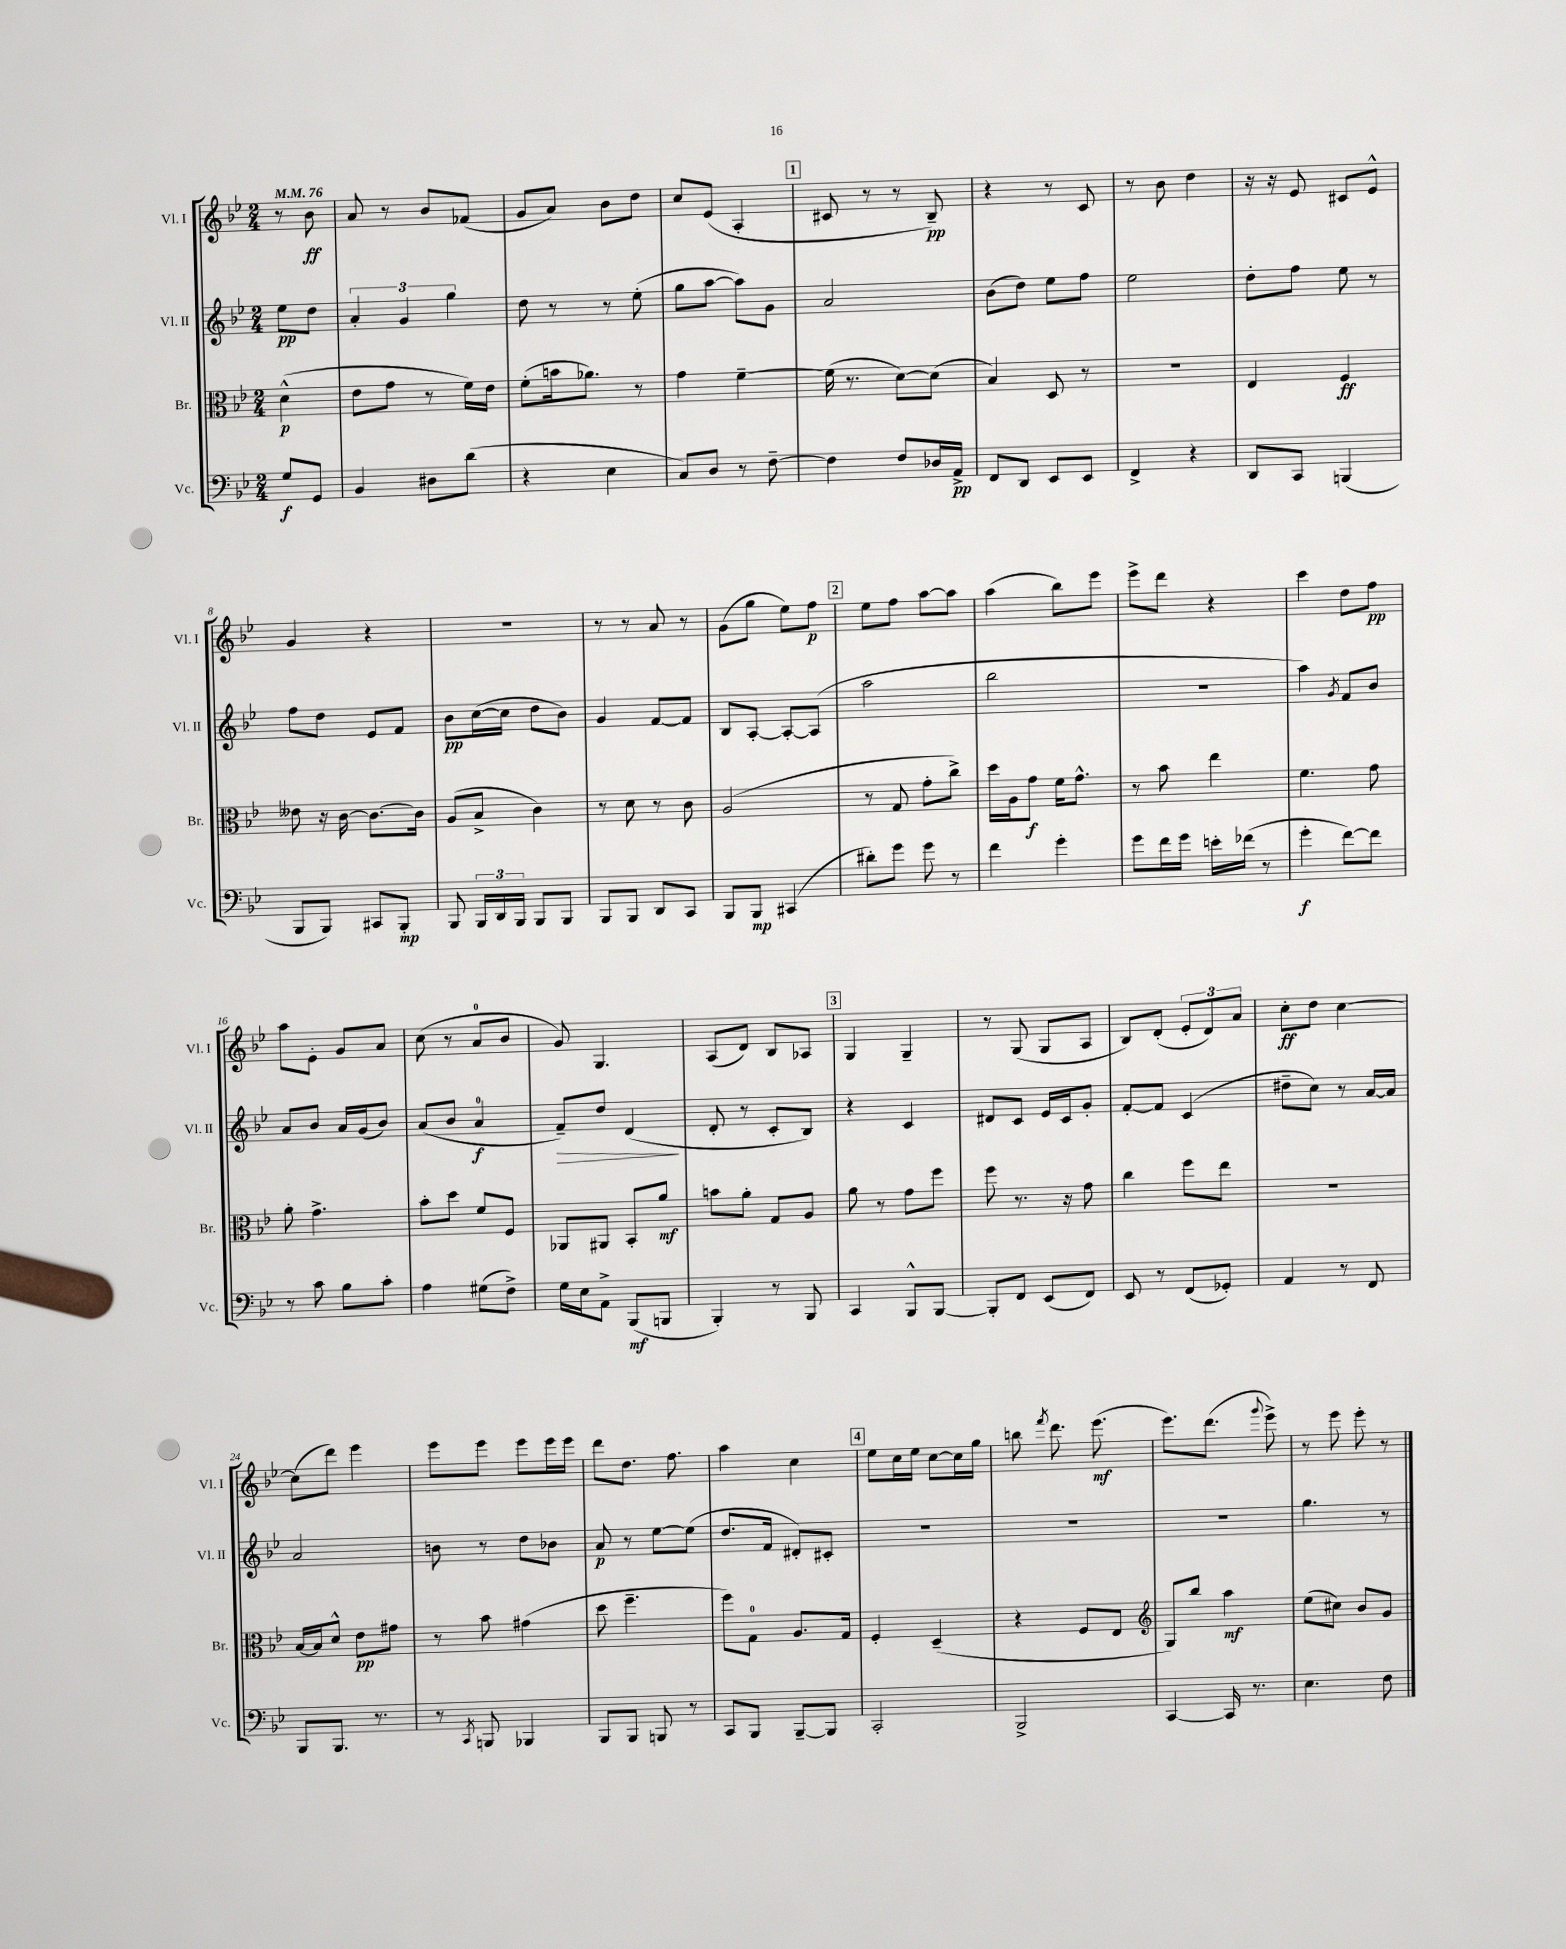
<<
\new StaffGroup <<
\new Staff = "s0" \with { instrumentName = "Vl. I" shortInstrumentName = "Vl. I" } {
    \clef treble \key bes \major \numericTimeSignature \time 2/4 \partial 4 \tempo 4 = 76
    \autoBeamOff r8 bes'8\ff |
    a'8 r8 bes'8[ fes'8]( |
    g'8[ a'8]) bes'8[ d''8] |
    c''8[ ees'8]( a4-. |
    \mark \markup { \box "1" } cis'8 r8 r8 bes8--\pp) |
    r4 r8 c'8 |
    r8 bes'8 d''4 |
    r16 r16 ees'8 cis'8[ ees'8]-^ |
    g'4 r4 |
    R2 |
    r8 r8 a'8 r8 |
    g'8[( g''8] ees''8[) f''8]\p |
    \mark \markup { \box "2" } ees''8[ f''8] a''8[~ a''8] |
    a''4( bes''8[) ees'''8] |
    ees'''8[-> d'''8] r4 |
    c'''4 d''8[ f''8]\pp |
    a''8[ ees'8]-. g'8[ a'8] |
    c''8( r8 a'8[-0 bes'8] |
    g'8) g4. |
    a8[( d'8]) bes8[ aes8] |
    \mark \markup { \box "3" } g4 g4-- |
    r8 g8( g8[ a8] |
    bes8[) d'8]-.( \tuplet 3/2 { ees'8[-. d'8) a'8] } |
    c''8[-.\ff d''8] c''4~ |
    c''8[( d'''8]) ees'''4 |
    ees'''8[ ees'''8] ees'''8[ ees'''16 ees'''16] |
    d'''8[ d''8.] f''8. |
    a''4 c''4 |
    \mark \markup { \box "4" } ees''8[ c''16 ees''16] c''8[~ c''16 g''16] |
    b''8 \acciaccatura { f'''8 } d'''8. ees'''8.\mf( |
    ees'''8.[) d'''8.]( \appoggiatura { g'''8 } ees'''8->) |
    r8 ees'''8 ees'''8-. r8 \bar "|." |
}
\new Staff = "s1" \with { instrumentName = "Vl. II" shortInstrumentName = "Vl. II" } {
    \clef treble \key bes \major \numericTimeSignature \time 2/4 \partial 4
    \autoBeamOff ees''8[\pp d''8] |
    \tuplet 3/2 { a'4-. g'4 g''4 } |
    d''8 r8 r8 ees''8-.( |
    g''8[ a''8]~ a''8[) g'8] |
    \mark \markup { \box "1" } a'2 |
    bes'8[( d''8]) ees''8[ f''8] |
    ees''2 |
    d''8[-. f''8] ees''8 r8 |
    f''8[ d''8] ees'8[ f'8] |
    bes'8[\pp c''16~( c''16] d''8[ bes'8]) |
    g'4 f'8[~ f'8] |
    bes8[ a8]~-. a8[~-. a8]( |
    \mark \markup { \box "2" } a''2 |
    bes''2 |
    r2 |
    a''4) \acciaccatura { g'8 } f'8[ bes'8] |
    a'8[ bes'8] a'16[ g'16( bes'8]) |
    a'8[( bes'8] a'4-0\f |
    f'8[--\>) d''8] d'4\!( |
    d'8-. r8 c'8[-. bes8]) |
    \mark \markup { \box "3" } r4 c'4 |
    dis'8[ c'8] ees'16[ c'16 g'8]-. |
    f'8[~-. f'8] c'4( |
    dis''8[-- c''8]) r8 a'16[~ a'16] |
    a'2 |
    b'8 r8 d''8[ bes'8] |
    a'8\p r8 ees''8[~ ees''8]( |
    d''8.[ f'16] dis'8[-.) cis'8]-. |
    \mark \markup { \box "4" } R2 |
    R2 |
    R2 |
    g''4. r8 \bar "|." |
}
\new Staff = "s2" \with { instrumentName = "Br." shortInstrumentName = "Br." } {
    \clef alto \key bes \major \numericTimeSignature \time 2/4 \partial 4
    \autoBeamOff d'4-^\p( |
    ees'8[ g'8] r8 f'16[) ees'16] |
    f'8[-.( b'16 aes'8.]) r8 |
    g'4 f'4~-- |
    \mark \markup { \box "1" } f'16( r8. d'8[~) d'8]( |
    bes4) d8 r8 |
    R2 |
    ees4 f4\ff |
    eeses'8 r16 c'16~ c'8.[~ c'16] |
    a8[( bes8]-> c'4) |
    r8 d'8 r8 c'8 |
    a2( |
    \mark \markup { \box "2" } r8 g8 g'8[-. c''8]->) |
    d''16[ a16 g'8]\f f'16[ g'8.]-^ |
    r8 bes'8 ees''4 |
    f'4. g'8 |
    a'8-. g'4.-> |
    bes'8[-. d''8] f'8[ f8] |
    aes,8[ ais,8] bes,8[-. a'8]\mf |
    b'8[ a'8]-. g8[ a8] |
    \mark \markup { \box "3" } a'8 r8 g'8[ f''8] |
    f''8 r8. r16 g'8 |
    c''4 f''8[ ees''8] |
    R2 |
    bes16[~ bes16 d'8]-^ ees'8[\pp gis'8] |
    r8 bes'8 gis'4( |
    d''8 f''4.-- |
    f''8[) g8]-0 a8.[ g16] |
    \mark \markup { \box "4" } f4-. d4--( |
    r4 f8[ ees8] |
    \clef treble g8[) bes''8] a''4\mf |
    ees''8[( cis''8]) bes'8[ g'8] \bar "|." |
}
\new Staff = "s3" \with { instrumentName = "Vc." shortInstrumentName = "Vc." } {
    \clef bass \key bes \major \numericTimeSignature \time 2/4 \partial 4
    \autoBeamOff g8[\f g,8] |
    bes,4 dis8[ d'8]( |
    r4 ees4 |
    c8[) d8] r8 f8~-- |
    \mark \markup { \box "1" } f4 f8[ des16 a,16]->\pp |
    f,8[ d,8] ees,8[ ees,8] |
    f,4-> r4 |
    d,8[ c,8] b,,4( |
    bes,,8[ bes,,8]) cis,8[ bes,,8]-.\mp |
    bes,,8 \tuplet 3/2 { bes,,16[ d,16 bes,,16] } bes,,8[ bes,,8] |
    bes,,8[ bes,,8] d,8[ c,8] |
    bes,,8[ bes,,8]\mp cis,4( |
    \mark \markup { \box "2" } dis'8[-.) g'8] g'8 r8 |
    f'4 g'4-. |
    g'8[ f'16 g'16] e'16[-. fes'16]( r8 |
    g'4-.\f f'8[~) f'8] |
    r8 c'8 bes8[ c'8]-. |
    a4 gis8[( f8]->) |
    g16[ ees16 a,8]-> bes,,8[\mf( b,,8] |
    bes,,4-.) r8 bes,,8 |
    \mark \markup { \box "3" } c,4 bes,,8[-^ bes,,8]~ |
    bes,,8[-. f,8] ees,8[( f,8]) |
    ees,8 r8 f,8[( ges,8]-.) |
    a,4 r8 f,8 |
    bes,,8[ bes,,8.] r8. |
    r8 \acciaccatura { c,8 } b,,8 bes,,4 |
    bes,,8[ bes,,8] b,,8 r8 |
    c,8[ bes,,8] bes,,8[~-- bes,,8] |
    \mark \markup { \box "4" } c,2-. |
    bes,,2-> |
    c,4~ c,16 r8. |
    ees4. f8 \bar "|." |
}
>>
>>
